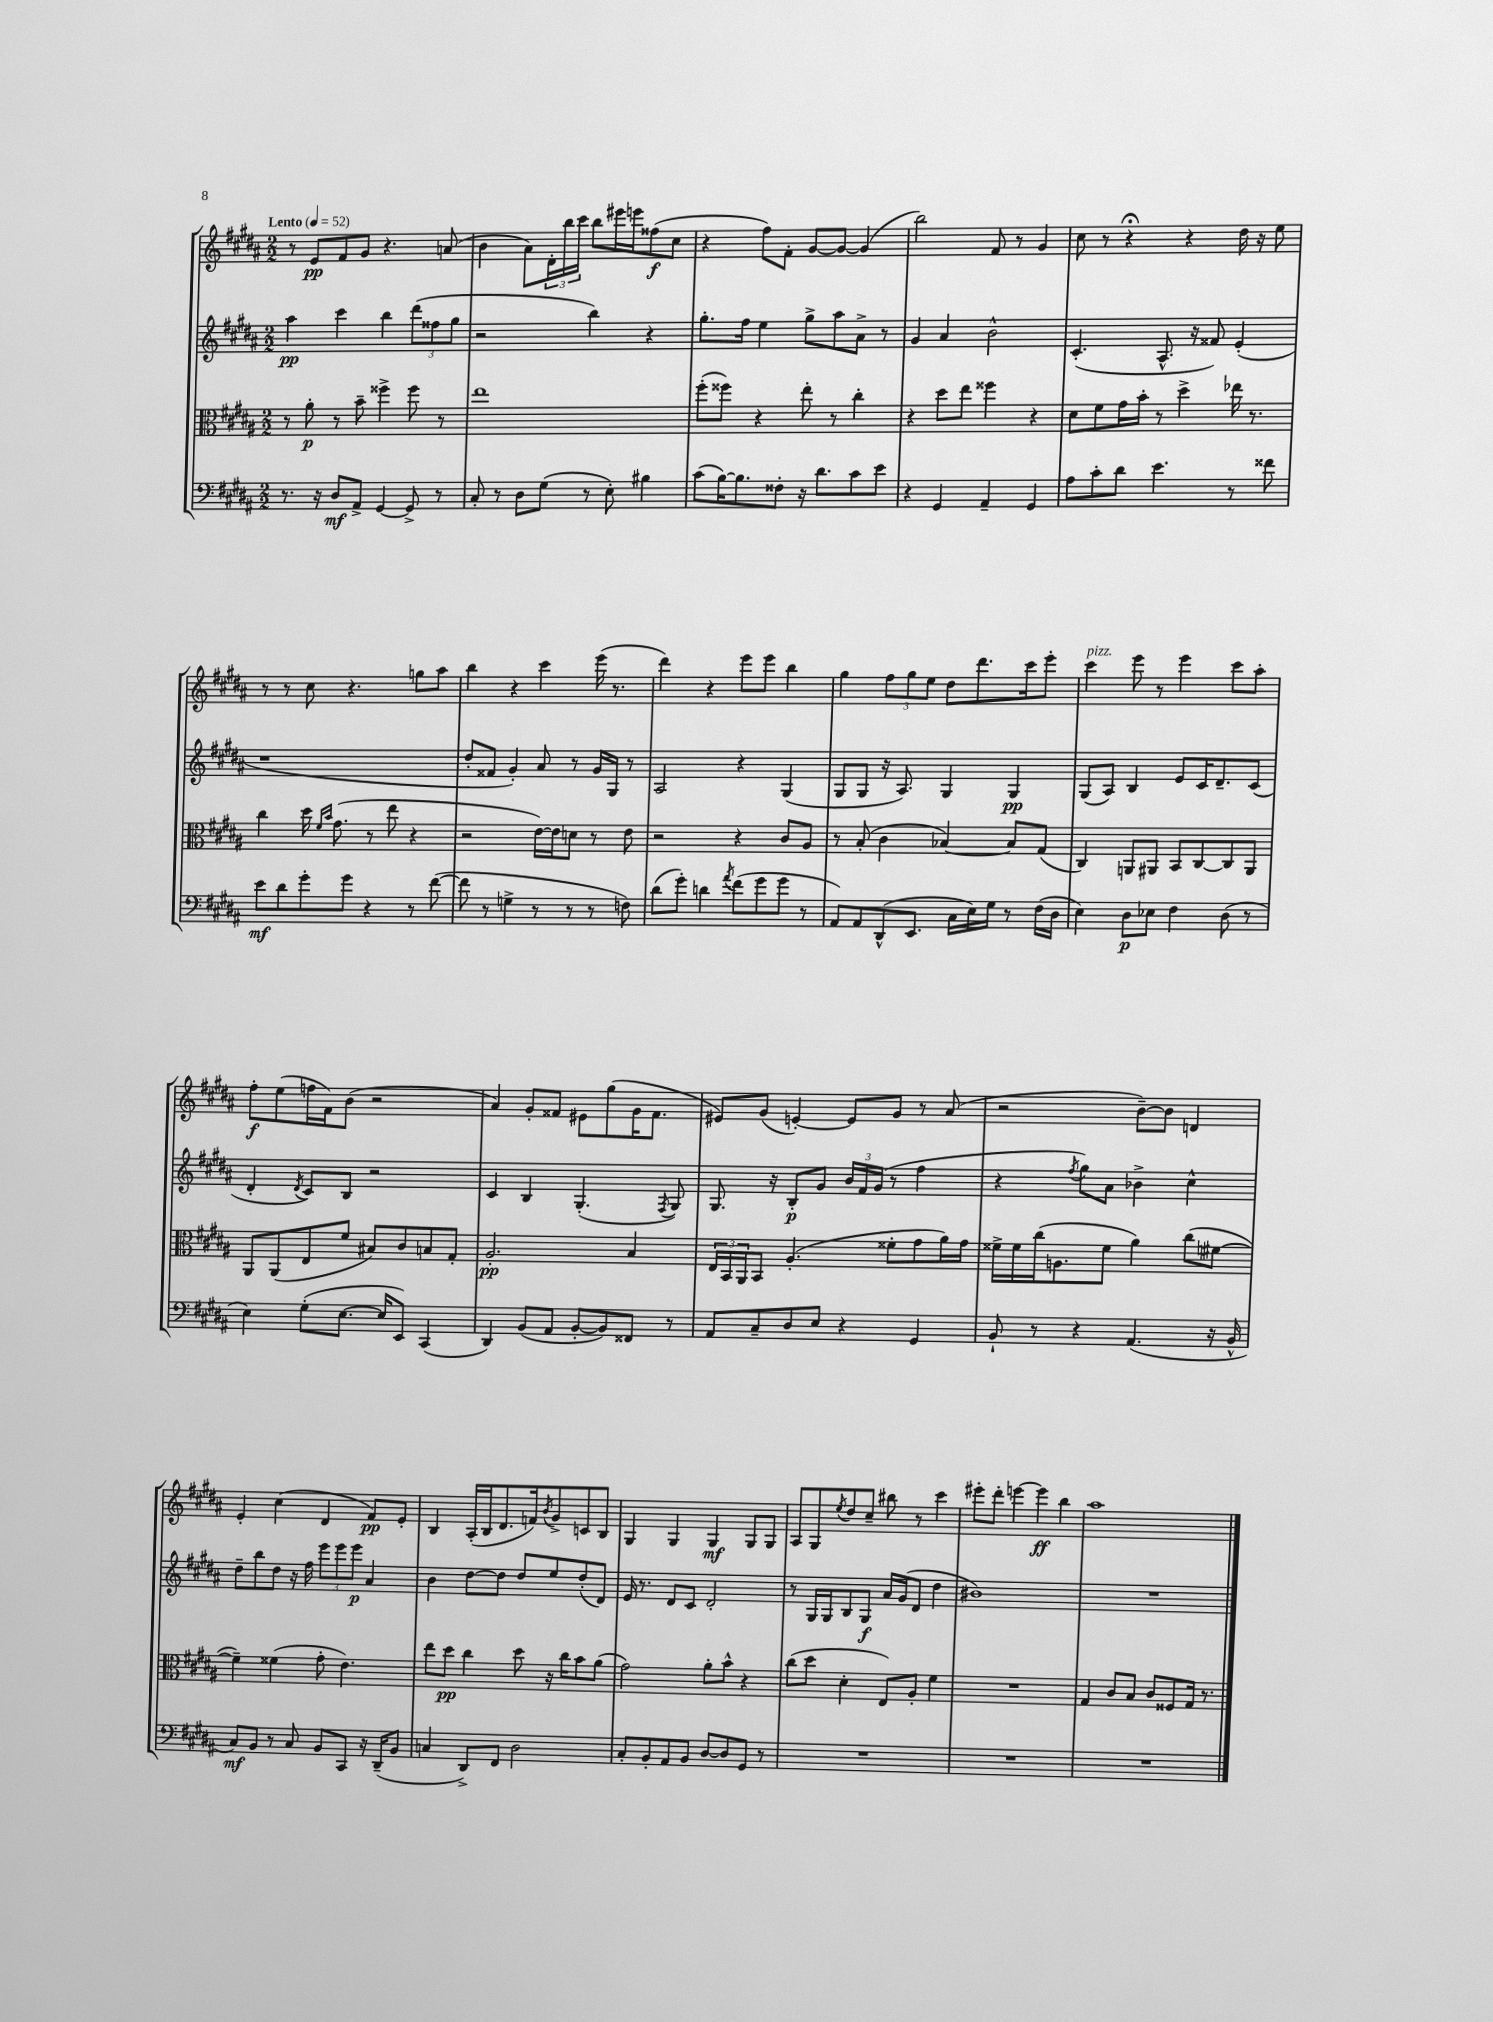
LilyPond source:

<<
\new StaffGroup <<
\new Staff = "s0" {
    \clef treble \key b \major \numericTimeSignature \time 2/2 \tempo "Lento" 4 = 52
    r8 e'8\pp fis'8 gis'8 r4. a'8( |
    b'4 ais'8) \tuplet 3/2 { dis'16-. b''16 cis'''16 } b''8 eis'''16 e'''16 fisis''8\f( cis''8 |
    r4 fis''8) fis'8-. gis'8~ gis'8~ gis'4( |
    b''2) fis'8 r8 gis'4 |
    cis''8 r8 r4\fermata r4 dis''16 r16 e''8 |
    r8 r8 cis''8 r4. g''8 ais''8 |
    b''4 r4 cis'''4 e'''16( r8. |
    dis'''4) r4 e'''8 e'''8 b''4 |
    gis''4 \tuplet 3/2 { fis''8 gis''8 e''8 } dis''8 dis'''8. cis'''16 e'''8-. |
    cis'''4^\markup { \italic "pizz." } e'''8 r8 e'''4 cis'''8 ais''8-. |
    fis''8-.\f e''8( f''16 fis'16) b'8( r2 |
    ais'4) gis'8-. fisis'8 eis'8 gis''8( gis'16 fisis'8. |
    eis'8) gis'8( e'4~-.) e'8 gis'8 r8 ais'8( |
    r2 b'8~--) b'8 d'4 |
    e'4-. cis''4( dis'4 fis'8\pp) e'8-. |
    b4 ais16-.( b16 dis'8. f'16) \acciaccatura { b'8 } gis'8-> c'8 b8 |
    gis4 gis4 gis4\mf gis8 gis8 |
    ais8 gis8 \acciaccatura { e''8 } dis''8 cis''8-- bis''8 r8 cis'''4 |
    eis'''8-. dis'''8-. e'''4~ e'''4\ff b''4 |
    ais''1 \bar "|." |
}
\new Staff = "s1" {
    \clef treble \key b \major \numericTimeSignature \time 2/2
    ais''4\pp cis'''4 b''4 \tuplet 3/2 { dis'''8( fisis''8 gis''8 } |
    r2 b''4) r4 |
    gis''8.-. fis''16 e''4 gis''8-> ais''8 ais'8-> r8 |
    gis'4 ais'4 b'2-^ |
    cis'4.-.( ais8.-^ r16 fisis'8) e'4-.( |
    r1 |
    dis''8-. fisis'8 gis'4-.) ais'8 r8 gis'16 gis16 r8 |
    ais2 r4 gis4( |
    gis8 gis8 r16 ais8.) gis4 gis4\pp |
    gis8( ais8) b4 e'8 cis'16 dis'8.-- cis'8( |
    dis'4-. \acciaccatura { dis'8 } cis'8) b8 r2 |
    cis'4 b4 gis4.-.( \acciaccatura { fis8 } gis8) |
    gis8. r16 b8-.\p gis'8 \tuplet 3/2 { b'16 fis'16 gis'16( } r8 fis''4 |
    r4 \acciaccatura { fis''8 } gis''8) ais'8 bes'4-> cis''4-^ |
    dis''8-- b''8 dis''8 r16 fis''16 \tuplet 3/2 { e'''8 e'''8 e'''8\p } ais'4 |
    b'4 dis''8~ dis''8 dis''8 e''8 dis''8-.( dis'8) |
    e'16 r8. dis'8 cis'8 dis'2-. |
    r8 gis16 gis16 b8 gis8\f ais'16 gis'16( dis'8 dis''4 |
    bis'1) |
    R1 \bar "|." |
}
\new Staff = "s2" {
    \clef alto \key b \major \numericTimeSignature \time 2/2
    r8 ais'8-.\p r8 b'8-- fisis''4-> fisis''8 r8 |
    e''1 |
    fis''8-.( fisis''8) r4 e''8-. r8 cis''4-. |
    r4 dis''8 e''8 fisis''4 r4 |
    dis'8 fis'8 gis'16 b'16-. r8 dis''4-> ees''16 r8. |
    cis''4 dis''16 \grace { fis'16 b'16 } gis'8.( r8 e''8 r4 |
    r2 e'16~) e'16 d'8 r8 e'8 |
    r2 r4 cis'8 ais8 |
    r8 b8-.( cis'4 bes4~) bes8 gis8( |
    cis4) a,8 ais,8 b,8 cis8~ cis8 ais,8 |
    ais,8 ais,8( e8 fis'8 bis8) cis'8 b8 gis8-. |
    ais2.-.\pp b4 |
    \tuplet 3/2 { e16 b,16 ais,16 } b,8 ais4.-.( fisis'8-. gis'8 ais'16) gis'16 |
    fisis'16-> fisis'16 cis''16( a8. fisis'8 ais'4) cis''8( fis'8~ |
    fis'4--) fisis'4( gis'8-. e'4.) |
    e''8 dis''8\pp cis''4 dis''8 r16 cis''16 b'8 ais'8( |
    gis'2) ais'8-. b'8-^ r4 |
    cis''8( dis''8 dis'4-. e8) ais8-. fis'4 |
    R1 |
    gis4 cis'8 b8 cis'8 fisis8 gis16 r8. \bar "|." |
}
\new Staff = "s3" {
    \clef bass \key b \major \numericTimeSignature \time 2/2
    r8. r16 dis8\mf ais,8-> gis,4~ gis,8-> r8 |
    cis8-. r8 dis8 gis8( r8 e8-.) bis4 |
    cis'8( b16~) b8. fisis8-. r16 dis'8. cis'8 e'8 |
    r4 gis,4 ais,4-- gis,4 |
    ais8 cis'8-. dis'8 e'4. r8 fisis'8 |
    e'8\mf dis'8 gis'8-. gis'8 r4 r8 fis'8~( |
    fis'8 r8 g4-> r8 r8 r8 f8) |
    dis'8( gis'8-.) d'4 \acciaccatura { ais'8 } fis'8( gis'8 gis'8 r8 |
    ais,8) ais,8 dis,8-^( e,8. cis16 e16) gis16 r8 fis16( dis16 |
    e4) dis8\p ees8 fis4 dis8( r8 |
    e4) gis8-.( e8.~ e16 e,8) cis,4( |
    dis,4) b,8( ais,8 b,8~-. b,8) fisis,8 r8 |
    ais,8 cis8-- dis8 e8 r4 gis,4 |
    b,8-! r8 r4 ais,4.( r16 b,16-^ |
    cis8\mf) b,8 r8 cis8 b,8 cis,8 r16 dis,16--( b,8 |
    c4 dis,8->) fis,8 dis2 |
    cis8-. b,8-. ais,8 b,8 dis8~ dis8 gis,8 r8 |
    R1 |
    R1 |
    R1 \bar "|." |
}
>>
>>
\layout { \context { \Score \remove "Bar_number_engraver" } }
